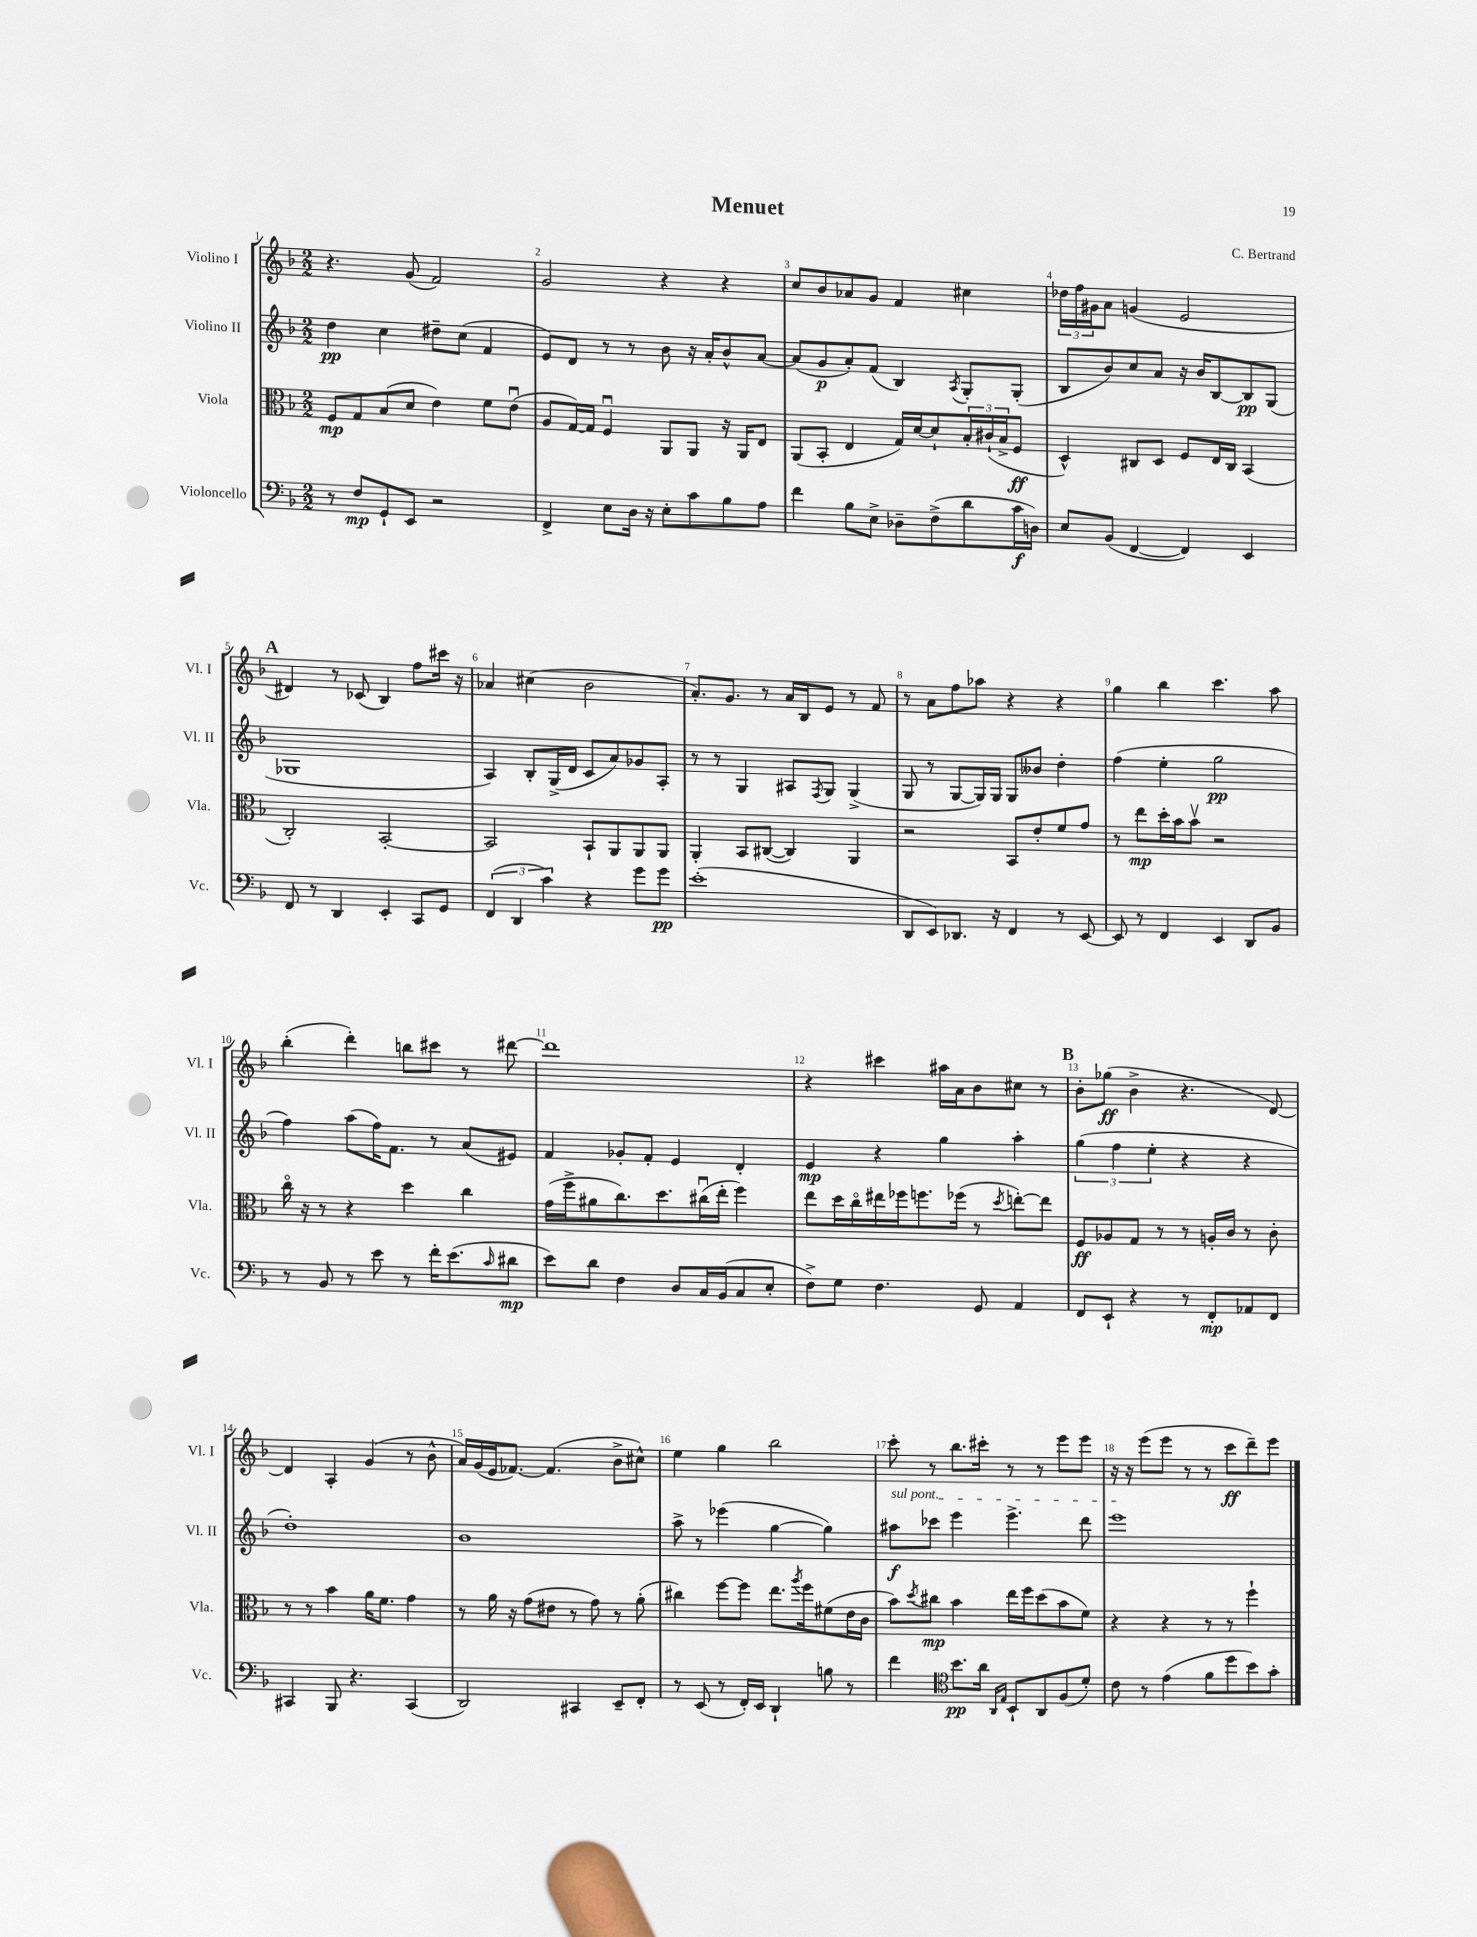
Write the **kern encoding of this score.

**kern	**kern	**kern	**kern
*staff4	*staff3	*staff2	*staff1
*clefF4	*clefC3	*clefG2	*clefG2
*k[b-]	*k[b-]	*k[b-]	*k[b-]
*M2/2	*M2/2	*M2/2	*M2/2
8r	8F	4dd	4.r
8F	8G	.	.
8GG`	(8B-	4cc	.
8EE	8d	.	(8g
2r	4e)	8dd#~	2f)
.	.	(8cc	.
.	8f	4f	.
.	(8eu	.	.
=	=	=	=
4FF^	8A	8e)	2g
.	[16G)	8d	.
.	16G]	.	.
8E	4Fu	8r	.
16D	.	8r	.
16r	.	.	.
8E'	8AA	8b-	4r
8c	8AA	16r	.
.	.	16a'	.
8B-	16r	8b-^^	4r
.	16AA	.	.
8A	8E	[8a	.
=	=	=	=
4f	(8AA	(8a]	8cc
.	8BB-'	8g	8b-
8B-	4E	8a')	8a-
8E^	.	(8f	8g
8D-~	16G)	4B-)	4f
.	[16d	.	.
(8F^	8d`]	.	.
.	.	8qA	.
8d	24B-'	8G'	4cc#
.	(24c#`	.	.
.	24B-^	.	.
16c	8F	(8G'	.
16D)	.	.	.
=	=	=	=
8E	4D^^)	8B-	24dd-
.	.	.	24ff
.	.	.	24g#
(8BB-	.	8b-)	8a
[4FF	8C#	8cc	(4g
.	8D	8a	.
4FF])	8F	16r	2e
.	.	16b-	.
.	16E	[8B-	.
.	16C#	.	.
4EE	(4BB-	8B-]	.
.	.	(8G	.
=	=	=	=
8FF	2C')	1G-	4d#)
8r	.	.	.
4DD	.	.	8r
.	.	.	(8c-
4EE'	[2BB-'	.	4B-)
8CC	.	.	8ff
8GG	.	.	16ccc#
.	.	.	16r
=	=	=	=
(6FF	2BB-]	4A)	4a-
6DD	.	.	.
.	.	8B-'	(4cc#
6c)	.	.	.
.	.	(16G^	.
.	.	16d	.
4r	8BB-`	8c	2b-
.	8AA	8a)	.
8g	8AA	8g-	.
8g	8AA	8A'	.
=	=	=	=
(1e'	4AA'	8r	8.a')
.	.	8r	.
.	.	.	8.g
.	8BB-	4G	.
.	([8C#	.	8r
.	4C#])	8A#	16a
.	.	.	16B-
.	.	8qF	.
.	.	8G	8e
.	4AA	(4G^	8r
.	.	.	8f
=	=	=	=
8DD	2r	8G	8r
8EE)	.	8r	8a
8.DD-	.	[8G	8ff
.	.	16G])	8aa-
16r	.	16G	.
4FF	8BB-	8G	4r
.	8e'	8b--	.
8r	8f	4dd'	4r
[8EE	8g	.	.
=	=	=	=
8EE]	8r	(4ff	4gg
8r	8ee	.	.
4FF	16dd'	4ee'	4bb-
.	16b-	.	.
.	8b-v	.	.
4EE	2r	2gg	4.ccc
8DD	.	.	.
8BB-	.	.	8aa
=	=	=	=
8r	16cco	4ff)	(4bb-'
.	16r	.	.
8BB-	8r	.	.
8r	4r	(8aa	4ddd')
8e	.	16ff)	.
.	.	8.f	.
8r	4dd	.	8bb
16f'	.	8r	8ccc#
(8.e	.	.	.
.	4cc	(8a	8r
16qqc	.	.	.
8d#	.	8e#)	[8ddd#
=	=	=	=
8e)	(16g	4f	1ddd#]
.	16ff^	.	.
8d	8a#	.	.
4F	8.cc)	8g-'	.
.	.	8f'	.
.	8.dd	.	.
8D	.	4e	.
16C	(16cc#u	.	.
(16BB-	16ee'	.	.
8C	4ff)	4d'	.
8E'	.	.	.
=	=	=	=
8F^)	8ee	4e	4r
8G	16dd	.	.
.	16cco	.	.
4.F	16ee#	4r	4ccc#
.	16ff-	.	.
.	8.ff	.	.
.	.	4gg	16aa#
.	(16ff-	.	16a
8GG	8r	.	8b-
.	8qdd	.	.
4AA	[8ee')	4aa'	8cc#
.	8ee]	.	8r
=	=	=	=
8FF	8F	(6gg	8b-'
8EE`	8A-	.	(8gg-
.	.	6ff	.
4r	8G	.	4b-^
.	.	6ee'	.
.	8r	.	.
8r	8r	4r	4.r
8FF'	16A'	.	.
.	16c	.	.
8AA-	8r	4r	.
8FF	8c'	.	[8d)
=	=	=	=
4CC#	8r	1dd')	4d]
.	8r	.	.
8BBB-	4b-	.	4A'
4.r	.	.	.
.	16a	.	(4g
.	8.f	.	.
(4CC#	4g	.	8r
.	.	.	8b-^^
=	=	=	=
2DD)	8r	1b-	16a)
.	.	.	(16g
.	16a	.	16e
.	16r	.	[8.f-)
.	(8g	.	.
.	8e#	.	(4.f-]
4CC#	8r	.	.
.	8g)	.	.
8EE~	8r	.	8b-^
8FF'	(8a'	.	8cc#^^)
=	=	=	=
8r	4cc#)	8aa^	4ee
(8EE	.	8r	.
8r	[8ff	(4eee-	4gg
16FF')	8ff]	.	.
16EE	.	.	.
4DD`	8.ee	[4gg	2bb-
.	8qaa	.	.
.	16ff	.	.
8B	(8f#	4gg])	.
8r	16e	.	.
.	16c	.	.
=	=	=	=
4f	8b-)	8aa#	8ccc'
.	8qdd	.	.
.	8cc#	8ccc-	8r
*clefC4	*	*	*
8.b-	4b-	4eee	8.bb-
16a	.	.	16ccc#'
16qqAA	.	.	.
16qqE	.	.	.
8BB-`	16ee	4.eee^	8r
.	16ff	.	.
8AA	(8dd	.	8r
(8F	8b-	.	8eee
8d')	8f)	8ddd	8eee
=	=	=	=
8c	4r	1eee	16r
.	.	.	16r
8r	.	.	(8eee
(4e	4r	.	8eee
.	.	.	8r
8f	8r	.	8r
8dd	8r	.	8ccc
8b-)	4ff`	.	8ddd~)
8g'	.	.	8eee
==	==	==	==
*-	*-	*-	*-
